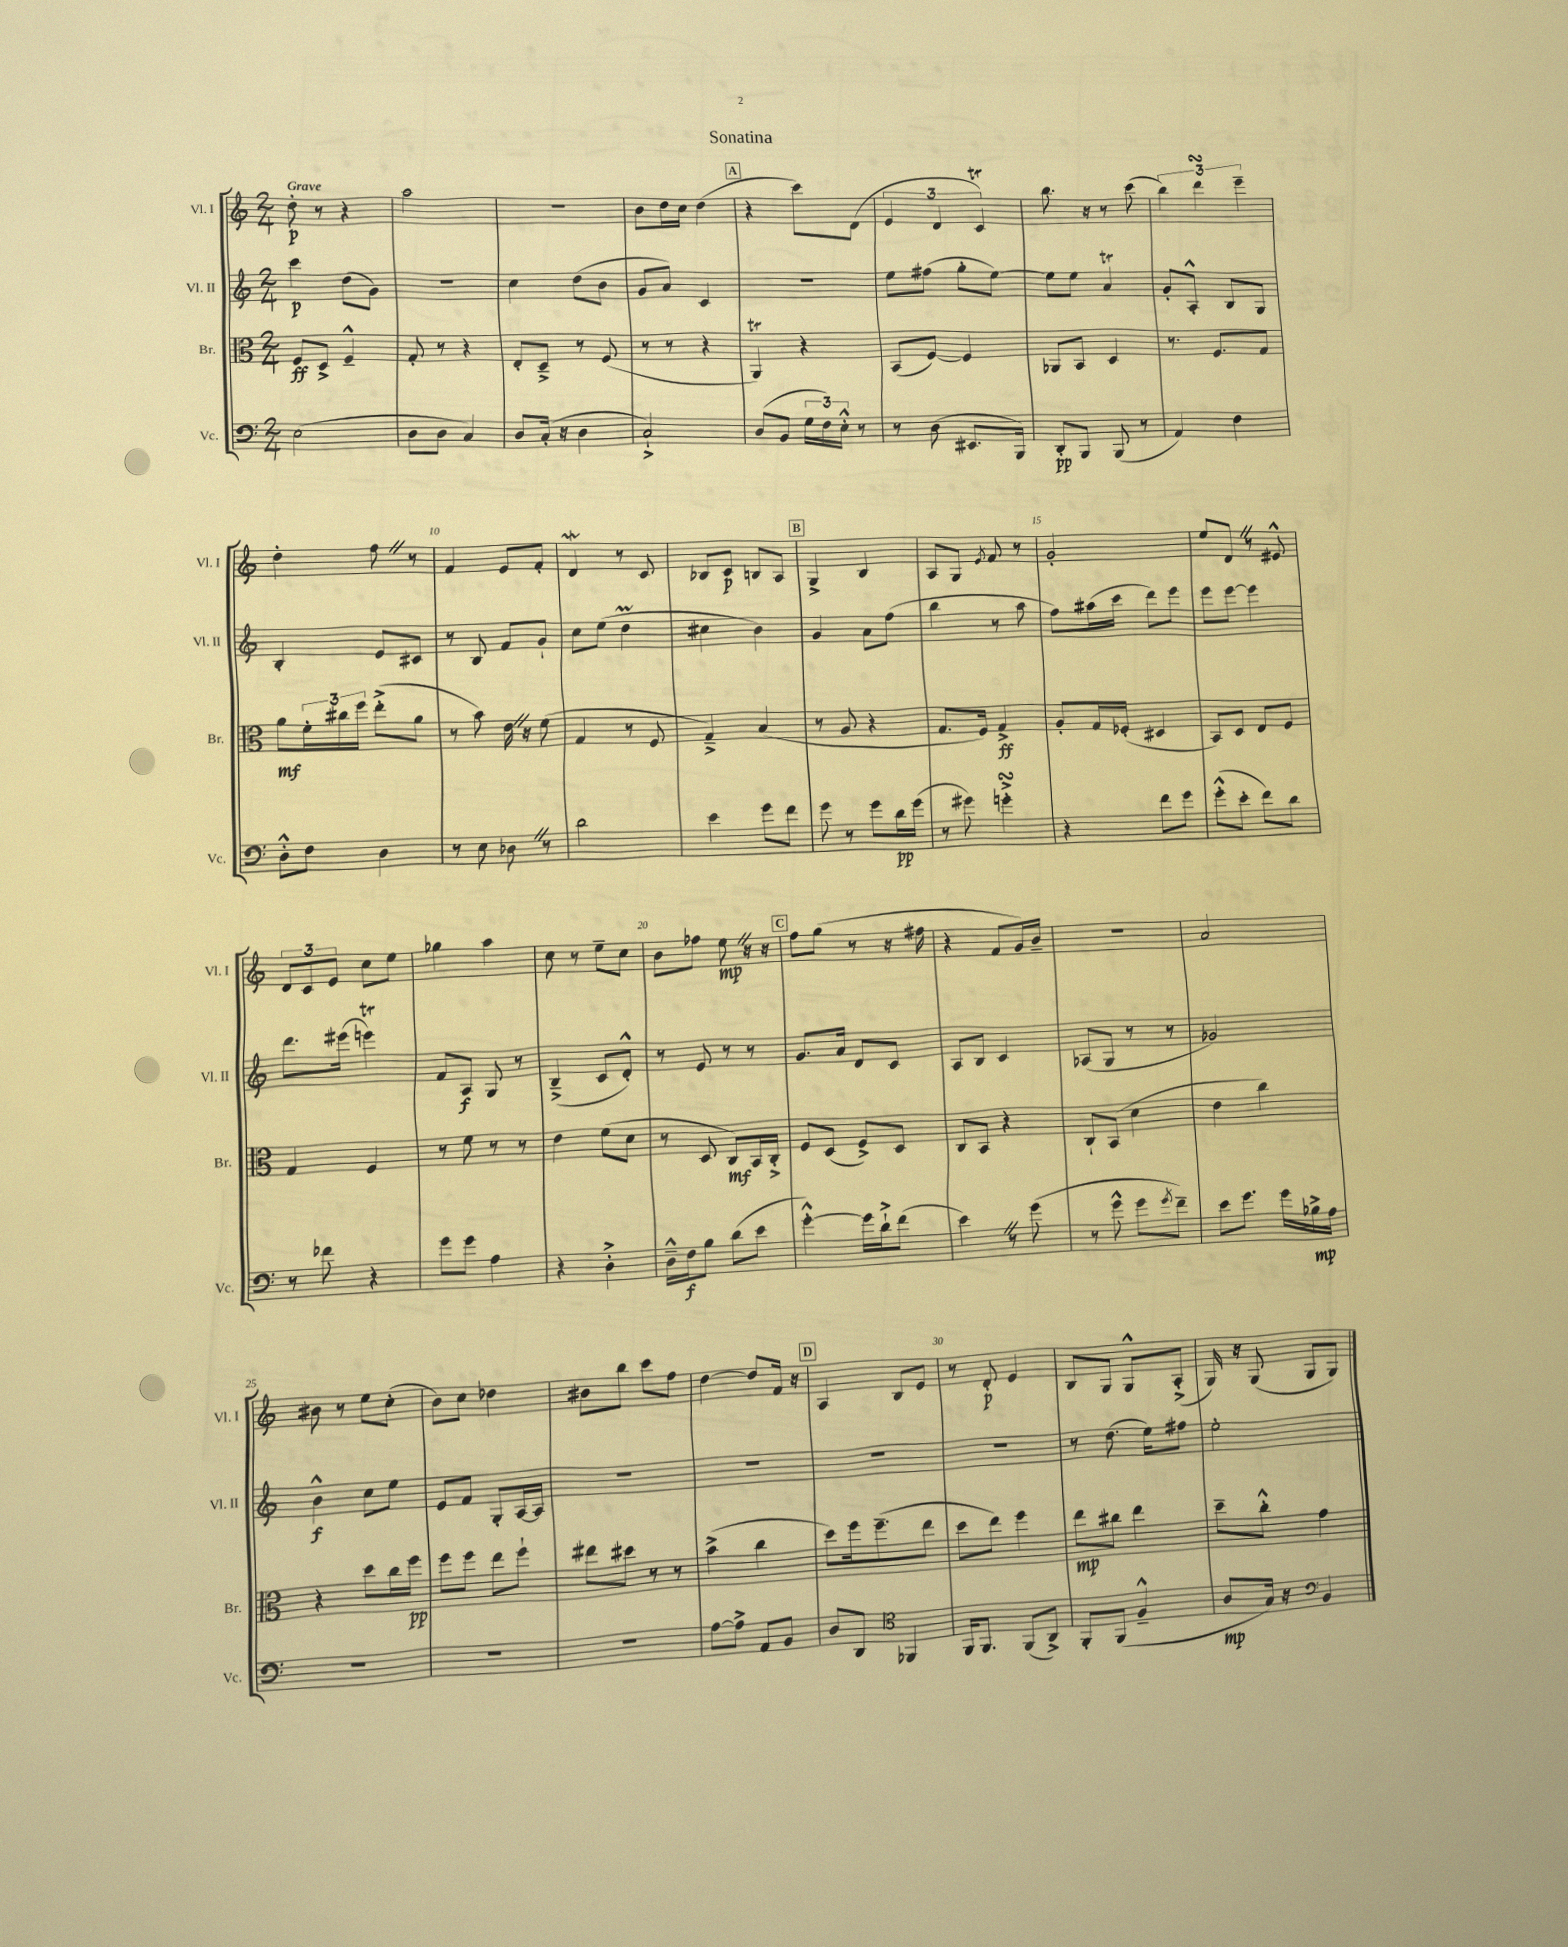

**kern	**kern	**kern	**kern
*staff4	*staff3	*staff2	*staff1
*clefF4	*clefC3	*clefG2	*clefG2
*k[]	*k[]	*k[]	*k[]
*M2/4	*M2/4	*M2/4	*M2/4
(2E	8F	4ccc	8dd'
.	8D^	.	8r
.	4F~^^	(8dd	4r
.	.	8g)	.
=	=	=	=
8D	8G'	2r	2aa
8D	8r	.	.
4C)	4r	.	.
=	=	=	=
8D	8E'	4cc	2r
(16C'	8D~^	.	.
16r	.	.	.
4D	8r	(8dd	.
.	(8F	8b	.
=	=	=	=
2C`^)	8r	8g	8b
.	8r	8a)	16dd
.	.	.	16cc
.	4r	4c	(4dd
=	=	=	=
(8D	4AA)	2r	4r
8BB	.	.	.
24G	4r	.	8ccc)
24F)	.	.	.
24E'^^	.	.	.
8r	.	.	(8d
=	=	=	=
8r	(8BB	8ee	6e
(8D	[8F)	(8ff#	.
.	.	.	6d
8.EE#	4F]	8gg'	.
.	.	.	6c)
.	.	[8ee)	.
16BBB)	.	.	.
=	=	=	=
8DD'	8AA-	8ee]	8.bb
8BBB	8BB	8ee	.
.	.	.	16r
(8BBB	4D	4a	8r
8r	.	.	(8ccc
=	=	=	=
4AA)	8.r	8g'	6bb)
.	.	8A'^^	.
.	.	.	6ddd
.	8.F	.	.
4F	.	8B	.
.	.	.	6eee~
.	8G	8G	.
=	=	=	=
8D'^^	8a	4B'	4dd'
8F	24f'	.	.
.	24cc#	.	.
.	24ff	.	.
4D	(8ee'^	8e	8ff
.	8a	8c#	8r
=	=	=	=
8r	8r	8r	4f
8E	8b)	8B	.
8D-	16e	8f	8e
.	16r	.	.
8r	(8f	8g`	8f'
=	=	=	=
2d	4G	8cc	4d
.	.	(8ee	.
.	8r	4dd	8r
.	8F	.	8c
=	=	=	=
4e	4G~^)	4cc#	8B-
.	.	.	8c
8g	(4B	4b)	8B
8f	.	.	8A
=	=	=	=
8g	8r	4g	4G^
8r	8A	.	.
8g	4r	8a	4B
16d	.	(8ff	.
(16g	.	.	.
=	=	=	=
8r	8.G	4bb	8A
8g#)	.	.	8G
.	16F)	.	.
.	.	.	8qe
4g'^	4G^	8r	8f
.	.	8aa	8r
=	=	=	=
4r	8A'	8ff)	2g'
.	16G	(16aa#	.
.	(16F-'	16ccc	.
8f	4D#	8ddd)	.
8g	.	8eee	.
=	=	=	=
(8g'^^	8BB)	8eee	8ee
8e'	8D	[8eee	8d
8f)	8E	4eee]	8r
8d	8F	.	8e#^^
=	=	=	=
8r	4G	8.ddd	12d
.	.	.	12c
8f-	.	.	.
.	.	.	12e
.	.	(16eee#	.
4r	4F	4eee)	8cc
.	.	.	8ee
=	=	=	=
8g	8r	8f	4gg-
8g	8f	8A	.
4A	8r	8G	4aa
.	8r	8r	.
=	=	=	=
4r	4e	(4B~^	8cc
.	.	.	8r
4D'^	(8f	8c	8ee~
.	8d	8d'^^)	8cc
=	=	=	=
16D~^^	8r	8r	8b
16F	.	.	.
8B	8D	8e	8ff-
(8d	8C)	8r	8ee
8e	16BB	8r	16r
.	16C'^	.	16r
=	=	=	=
[4g'^^)	8F	8.g	8ff
.	(8D	.	(8gg
.	.	16a	.
16g]	8F^)	8d	8r
16d`^	.	.	.
(8f	8D	8c	16r
.	.	.	16ff#
=	=	=	=
4e)	8C	8A	4r
.	8BB	8B	.
8r	4r	4c	8f
(8g	.	.	16g)
.	.	.	16b~
=	=	=	=
8r	8C`	(8A-	2r
8g^^	(8BB	8G	.
8g	4d	8r	.
8qg	.	.	.
8f~)	.	8r	.
=	=	=	=
8e	4e	2g-)	2a
8.g	.	.	.
.	4cc)	.	.
16g	.	.	.
16B-^	.	.	.
16A	.	.	.
=	=	=	=
2r	4r	4b^^	8b#
.	.	.	8r
.	8dd	8cc	8ee
.	16cc	8ee	(8cc'
.	16ff	.	.
=	=	=	=
2r	8ff	8e	8b)
.	8ff	8f	8cc
.	8ee	8G'	4dd-
.	8ff`	[16A	.
.	.	16A]	.
=	=	=	=
2r	8ee#	2r	8b#
.	8dd#	.	8bb
.	8r	.	8ccc
.	8r	.	8ff
=	=	=	=
[8A	(4b^	2r	[4dd
8A^]	.	.	.
8AA	4cc	.	8dd]
8BB	.	.	16f
.	.	.	16r
=	=	=	=
8D	8dd)	2r	4A
8DD	16ff	.	.
.	(8.ff~	.	.
*clefC4	*	*	*
4FF-	.	.	8B
.	8ee	.	8e
=	=	=	=
16FF	8dd	2r	8r
8.FF	.	.	.
.	8ee)	.	8d'
(8FF	4ff	.	4e
8AA^)	.	.	.
=	=	=	=
8FF'	8ee	8r	8B
(8FF	8cc#	(8.dd	8G
4F~^^	4ee	.	8G^^
.	.	16ee)	.
.	.	8ff#	(8A'^
=	=	=	=
8A	8dd~	2ee'	16G)
.	.	.	16r
16G)	8cc'^^	.	(8G
16r	.	.	.
*clefF4	*	*	*
4BB	4g	.	8G
.	.	.	8G)
==	==	==	==
*-	*-	*-	*-
